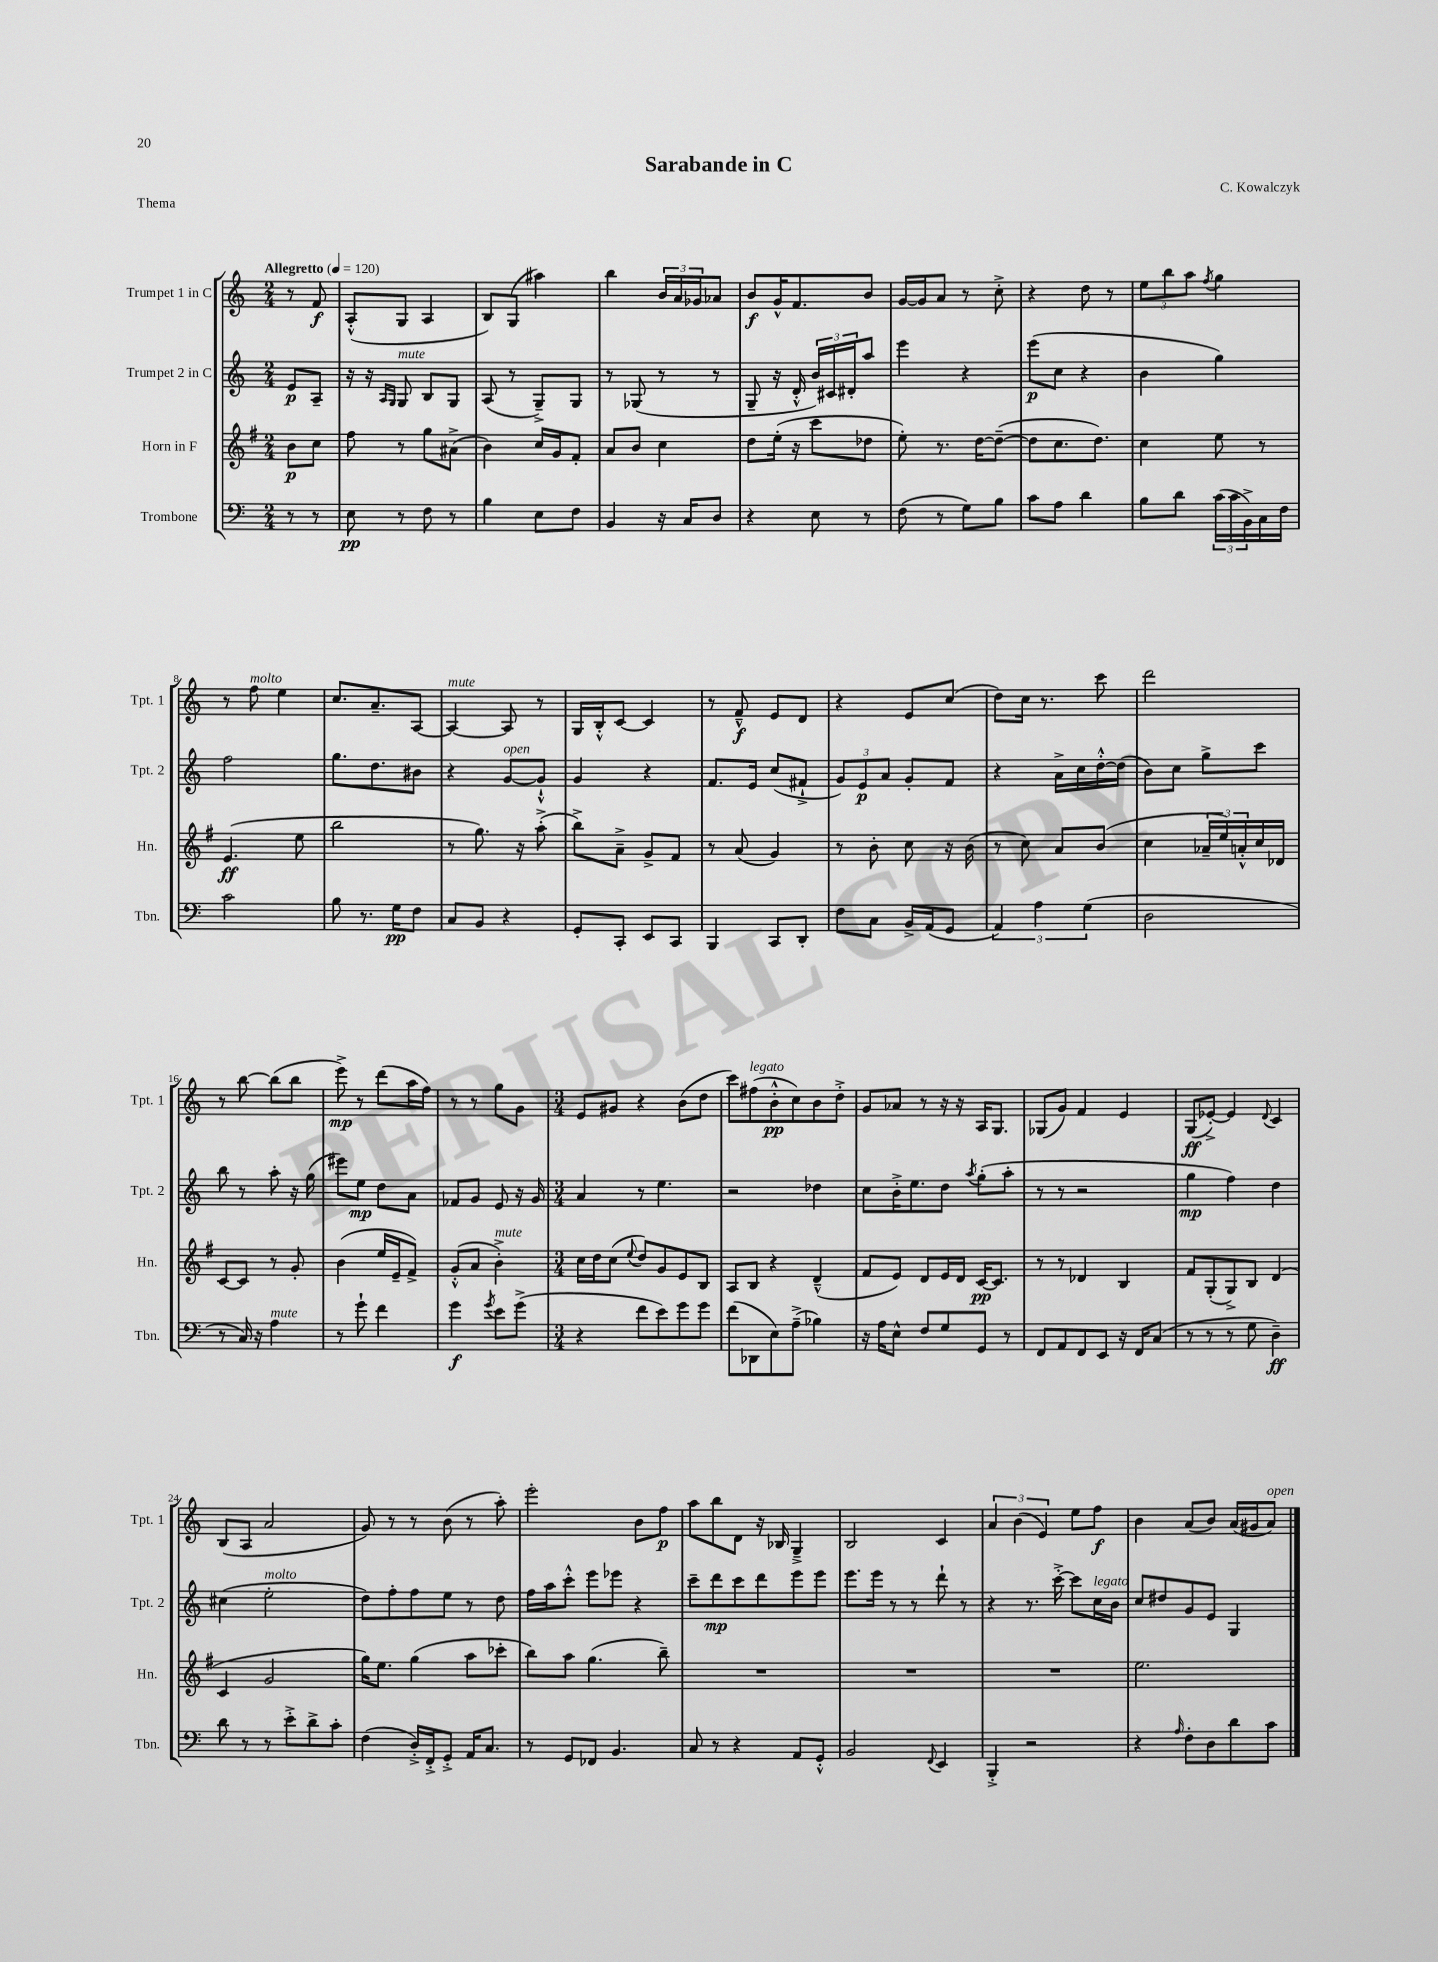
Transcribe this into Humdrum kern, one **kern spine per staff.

**kern	**kern	**kern	**kern
*staff4	*staff3	*staff2	*staff1
*clefF4	*clefG2	*clefG2	*clefG2
*k[]	*k[f#]	*k[]	*k[]
*M2/4	*M2/4	*M2/4	*M2/4
*MM120	*MM120	*MM120	*MM120
8r	8b	8e	8r
8r	8cc	8A~	8f
=	=	=	=
8E	8ff#	16r	(8A'^^
.	.	16r	.
.	.	16qqA	.
.	.	16qqG	.
8r	8r	8G	8G
8F	8gg	8B	4A
8r	(8a#^	8G	.
=	=	=	=
4B	4b)	(8A	8B)
.	.	8r	(8G
8E	16cc	8G~^)	4aa#)
.	16g	.	.
8F	8f#'	8G	.
=	=	=	=
4BB	8a	8r	4bb
.	8b	(8G-	.
16r	4cc	8r	24b
.	.	.	24a
16C	.	.	.
.	.	.	24g-
8D	.	8r	8a-
=	=	=	=
4r	8dd	8G~	8b
.	(16ee'	16r	16g^^
.	16r	16d'^^	8.f
8E	8ccc	24b)	.
.	.	24c#	.
.	.	24d#'	.
8r	8dd-	8aa	8b
=	=	=	=
(8F	8ee')	4eee	[16g
.	.	.	16g]
8r	8.r	.	8a
8G)	.	4r	8r
.	[16dd	.	.
8B	(8dd~_	.	8cc'^
=	=	=	=
8c	8dd]	(8eee	4r
8A	8.cc	8cc	.
4d	.	4r	8dd
.	8.dd)	.	.
.	.	.	8r
=	=	=	=
8B	4cc	4b	12ee
.	.	.	12bb
8d	.	.	.
.	.	.	12aa
.	.	.	8qff
(24c	8ee	4gg)	4gg
24c	.	.	.
24BB^)	.	.	.
16C	8r	.	.
16F	.	.	.
=	=	=	=
2c	(4.e	2ff	8r
.	.	.	8ff
.	.	.	4ee
.	8ee	.	.
=	=	=	=
8B	2bb	8.gg	8.cc
8.r	.	.	.
.	.	8.dd	8.a~
16G	.	.	.
8F	.	8b#	[8A
=	=	=	=
8C	8r	4r	4A_
8BB	8.gg)	.	.
4r	.	[8g	8A]
.	16r	.	.
.	(8aa'^	8g`^^]	8r
=	=	=	=
8GG'	8bb^)	4g	16G
.	.	.	16B'^^
8CC'	8a~^	.	[8c
8EE	8g^	4r	4c]
8CC	8f#	.	.
=	=	=	=
4BBB	8r	8.f	8r
.	(8a	.	8f~^^
.	.	16e	.
8CC	4g)	(8cc	8e
8DD'	.	8f#`^	8d
=	=	=	=
8F	8r	12g)	4r
.	.	12e	.
8C	8b'	.	.
.	.	12a	.
16BB^	8cc	8g'	8e
(16AA	.	.	.
8GG	16r	8f	(8cc
.	(16b	.	.
=	=	=	=
6AA)	8r	4r	8dd)
.	8cc)	.	16cc
6A	.	.	.
.	.	.	8.r
.	8a	16a^	.
.	.	16cc	.
(6G	.	.	.
.	(8b	[16dd'^^	8ccc
.	.	(16dd]	.
=	=	=	=
2D	4cc	8b)	2ddd
.	.	8cc	.
.	24a-~	8gg^	.
.	24ee)	.	.
.	24a'^^	.	.
.	16cc	8ccc	.
.	16d-	.	.
=	=	=	=
8r	[8c	8bb	8r
16C)	8c]	8r	[8bb
16r	.	.	.
4A	8r	8aa'	(8bb]
.	8g'	16r	8bb
.	.	(16gg	.
=	=	=	=
8r	(4b	8eee#)	8eee^)
8g`	.	8ee	8r
4f	16ee	8dd	(8ddd
.	16e~	.	.
.	8f#^)	8a	16aa
.	.	.	16ff)
=	=	=	=
4g	(8g'^^	8f-	8r
.	8a	8g	8r
8qg	.	.	.
8e	4b'^)	8e	8gg
(8g^	.	16r	8g
.	.	16g	.
=	=	=	=
*M3/4	*M3/4	*M3/4	*M3/4
4r	16cc	4a	8e
.	16dd	.	.
.	(8cc	.	8g#
.	8qqee	.	.
8f	8dd)	8r	4r
8e)	8g	4.ee	.
8g	8e	.	(8b
8g	8B	.	8dd
=	=	=	=
(8f	8A	2r	8ccc)
8DD-	8B	.	(8ff#
8E)	4r	.	8b'^^
(8A~^	.	.	8cc)
4B-)	(4d~^^	4dd-	8b
.	.	.	8dd'^
=	=	=	=
16r	8f#	8cc	8g
16A	.	.	.
8E^^	8e)	16b'^	8a-
.	.	8.ee	.
8F	8d	.	8r
8G	16e	8dd	16r
.	16d	.	16r
.	.	8qaa	.
8GG	[16c	(8gg'	16A
.	8.c]	.	8.G
8r	.	8aa'	.
=	=	=	=
8FF	8r	8r	(8G-
8AA	8r	8r	8g)
8FF	4d-	2r	4f
8EE	.	.	.
16r	4B	.	4e
16FF	.	.	.
(8C	.	.	.
=	=	=	=
8r	8f#	4gg	(8G
8r	(8G'	.	[8e-'^)
8r	8G^)	4ff)	4e-]
8G	8B	.	.
.	.	.	8qqd
4D~)	(4d	4dd	4c
=	=	=	=
8d	4c	(4cc#	(8B
8r	.	.	8A
8r	2g	2ee'	2a
8e'^	.	.	.
8d^	.	.	.
8c'	.	.	.
=	=	=	=
(4F	16gg)	8dd)	8g)
.	8.ee	.	.
.	.	8ff'	8r
16D'^)	(4gg	8ff	8r
16FF'^	.	.	.
8GG'^	.	8ee	(8b
16AA	8aa	8r	8r
8.C	.	.	.
.	8ccc-'	8dd	8aa')
=	=	=	=
8r	8bb)	16ff	2eee'
.	.	16aa	.
8GG	8aa	8ccc'^^	.
8FF-	(4.gg	8eee	.
4.BB	.	8eee-	.
.	.	4r	8b
.	8bb~)	.	8ff
=	=	=	=
8C	2.r	8ccc~	8aa
8r	.	8ddd	8bb
4r	.	8ccc	8d
.	.	8ddd	16r
.	.	.	16B-
8AA	.	8eee	4G~^
8GG'^^	.	8eee	.
=	=	=	=
2BB	2.r	8.eee	2B
.	.	16eee	.
.	.	8r	.
.	.	8r	.
8qqFF	.	.	.
4EE	.	8ddd`	4c
.	.	8r	.
=	=	=	=
4BBB'^	2.r	4r	6a
.	.	.	(6b
2r	.	8.r	.
.	.	.	6e)
.	.	[16ccc'^	.
.	.	8ccc]	8ee
.	.	16cc	8ff
.	.	16b	.
=	=	=	=
4r	2.ee	8cc	4b
.	.	8dd#	.
16qqA	.	.	.
8F'	.	8g	(8a
8D	.	8e	8b)
8d	.	4G	(16a
.	.	.	16g#
8c	.	.	8a)
==	==	==	==
*-	*-	*-	*-
